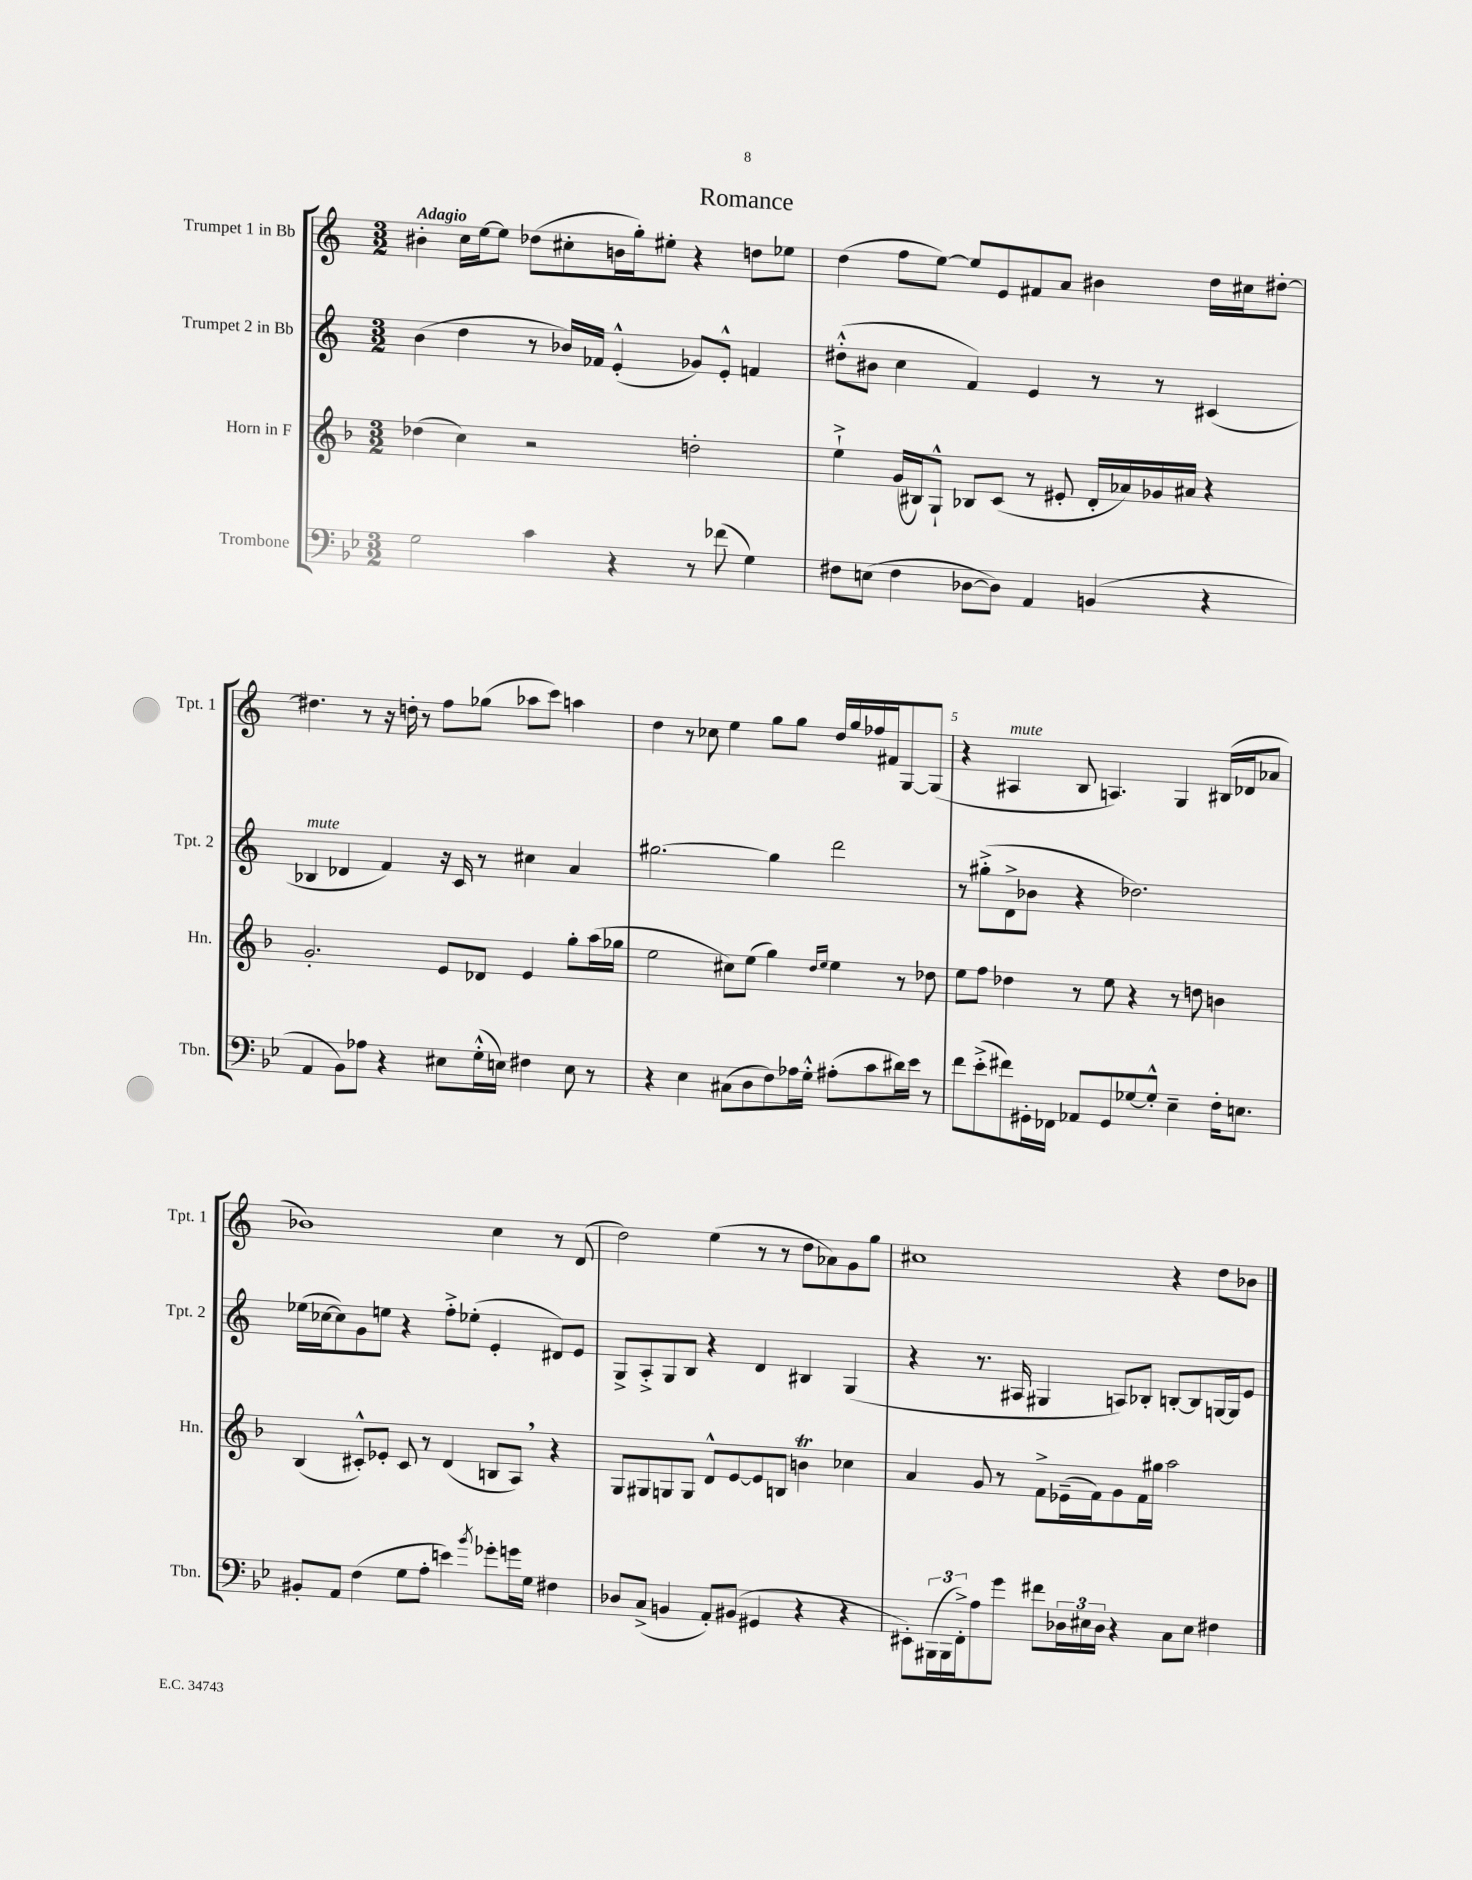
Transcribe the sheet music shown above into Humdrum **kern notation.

**kern	**kern	**kern	**kern
*staff4	*staff3	*staff2	*staff1
*clefF4	*clefG2	*clefG2	*clefG2
*k[b-e-]	*k[b-]	*k[]	*k[]
*M3/2	*M3/2	*M3/2	*M3/2
2G	(4dd-	(4b	4b#'
.	4cc)	4dd	16cc
.	.	.	[16ee
.	.	.	8ee]
4c	2r	8r	(8dd-
.	.	16b-)	8cc#'
.	.	16f-	.
4r	.	(4e'^^	16b
.	.	.	16gg')
.	.	.	8ee#'
8r	2dd'	8g-)	4r
(8f-	.	8e'^^	.
4G)	.	4f	8dd
.	.	.	8ee-
=	=	=	=
8F#	4ee`^	(8dd#'^^	(4dd
(8E	.	8b#	.
4F#	(16g	4cc	8ff
.	16B#)	.	.
.	8G`^^	.	[8ee)
[8D-	8B-	4f)	8ee]
8D-])	(8c	.	8e
4AA	8r	4e	8f#
.	8e#'	.	8a
(4BB	16d'	8r	4b#
.	16a-)	.	.
.	16g-	8r	.
.	16a#	.	.
4r	4r	(4c#	16dd
.	.	.	16cc#
.	.	.	[8dd#'
=	=	=	=
4AA	2.g'	4B-	4.dd#]
8BB-)	.	4d-	.
8A-	.	.	8r
4r	.	4f)	16r
.	.	.	16dd'
.	.	.	8r
8E#	8e	16r	8ff
.	.	16c	.
(16G'^^	8d-	8r	(8gg-
16E)	.	.	.
4F#	4e	4cc#	8aa-
.	.	.	8ccc)
8E	8gg'	4a	4aa
8r	(16aa	.	.
.	16gg-	.	.
=	=	=	=
4r	2ee	[2.gg#	4dd
4E-	.	.	8r
.	.	.	8cc-
(8C#	8cc#)	.	4ee
8D	(8ee	.	.
8F)	4gg)	4gg#]	8gg
16A-	.	.	8gg
16G'^^	.	.	.
.	16qqdd	.	.
.	16qqee	.	.
(8A#'	4ee	2ddd	16dd
.	.	.	16gg
8c	.	.	16ff-
.	.	.	16f#
16d#)	8r	.	[8G
16e-	.	.	.
8r	8dd-	.	(8G]
=	=	=	=
8f	8ee	8r	4r
(8e-'^	8ff	(8gg#'^	.
8f#)	4dd-	8d^	4A#
16GG#'	.	8b-	.
16FF-	.	.	.
8AA-	8r	4r	8B
8GG#	8ee	.	4.A)
[8G-	4r	2.dd-)	.
8G-'^^]	.	.	.
4E-~	8r	.	4G
.	8dd	.	.
16F'	4b	.	(16B#
8.E	.	.	16d-
.	.	.	8a-
=	=	=	=
8BB#'	(4B-	(16ee-	1b-)
.	.	[16cc-	.
8AA	.	8cc-])	.
(4F	8c#'^^)	8g	.
.	8e-'	8ee	.
8G	8c#	4r	.
8A'	8r	.	.
4e)	(4d	8ff'^	.
.	.	(8ee-'	.
8qb-	.	.	.
8g-'	8B	4e'	4cc
16g	8A)	.	.
16G	.	.	.
4F#	4r	8d#)	8r
.	.	8e	(8d
=	=	=	=
8D-	8G	8G^	2dd)
(8C^	8G#	8A'^	.
4BB	8G	8G	.
.	8G	8B	.
8AA')	8d^^	4r	(4ee
(8BB#	[8e	.	.
4GG#	8e]	4d	8r
.	8B	.	8r
4r	4b	4B#	8dd
.	.	.	8a-)
4r	4cc-	(4G	8g
.	.	.	8gg
=	=	=	=
8EE#')	4a	4r	1cc#
(24BBB#	.	.	.
24BBB#	.	.	.
24FF'^)	.	.	.
8A	8g	8.r	.
8g	8r	.	.
.	.	16A#	.
8f#	8f^	4G#	.
24D-	(16e-~	.	.
24E#	.	.	.
.	16f)	.	.
24D-	.	.	.
4r	8g	8A)	.
.	16f	8B-'	.
.	16gg#	.	.
8C	2aa	[8B'	4r
8E#	.	8B]	.
4F#	.	[16G	8dd
.	.	16G]	.
.	.	8e	8b-
==	==	==	==
*-	*-	*-	*-
